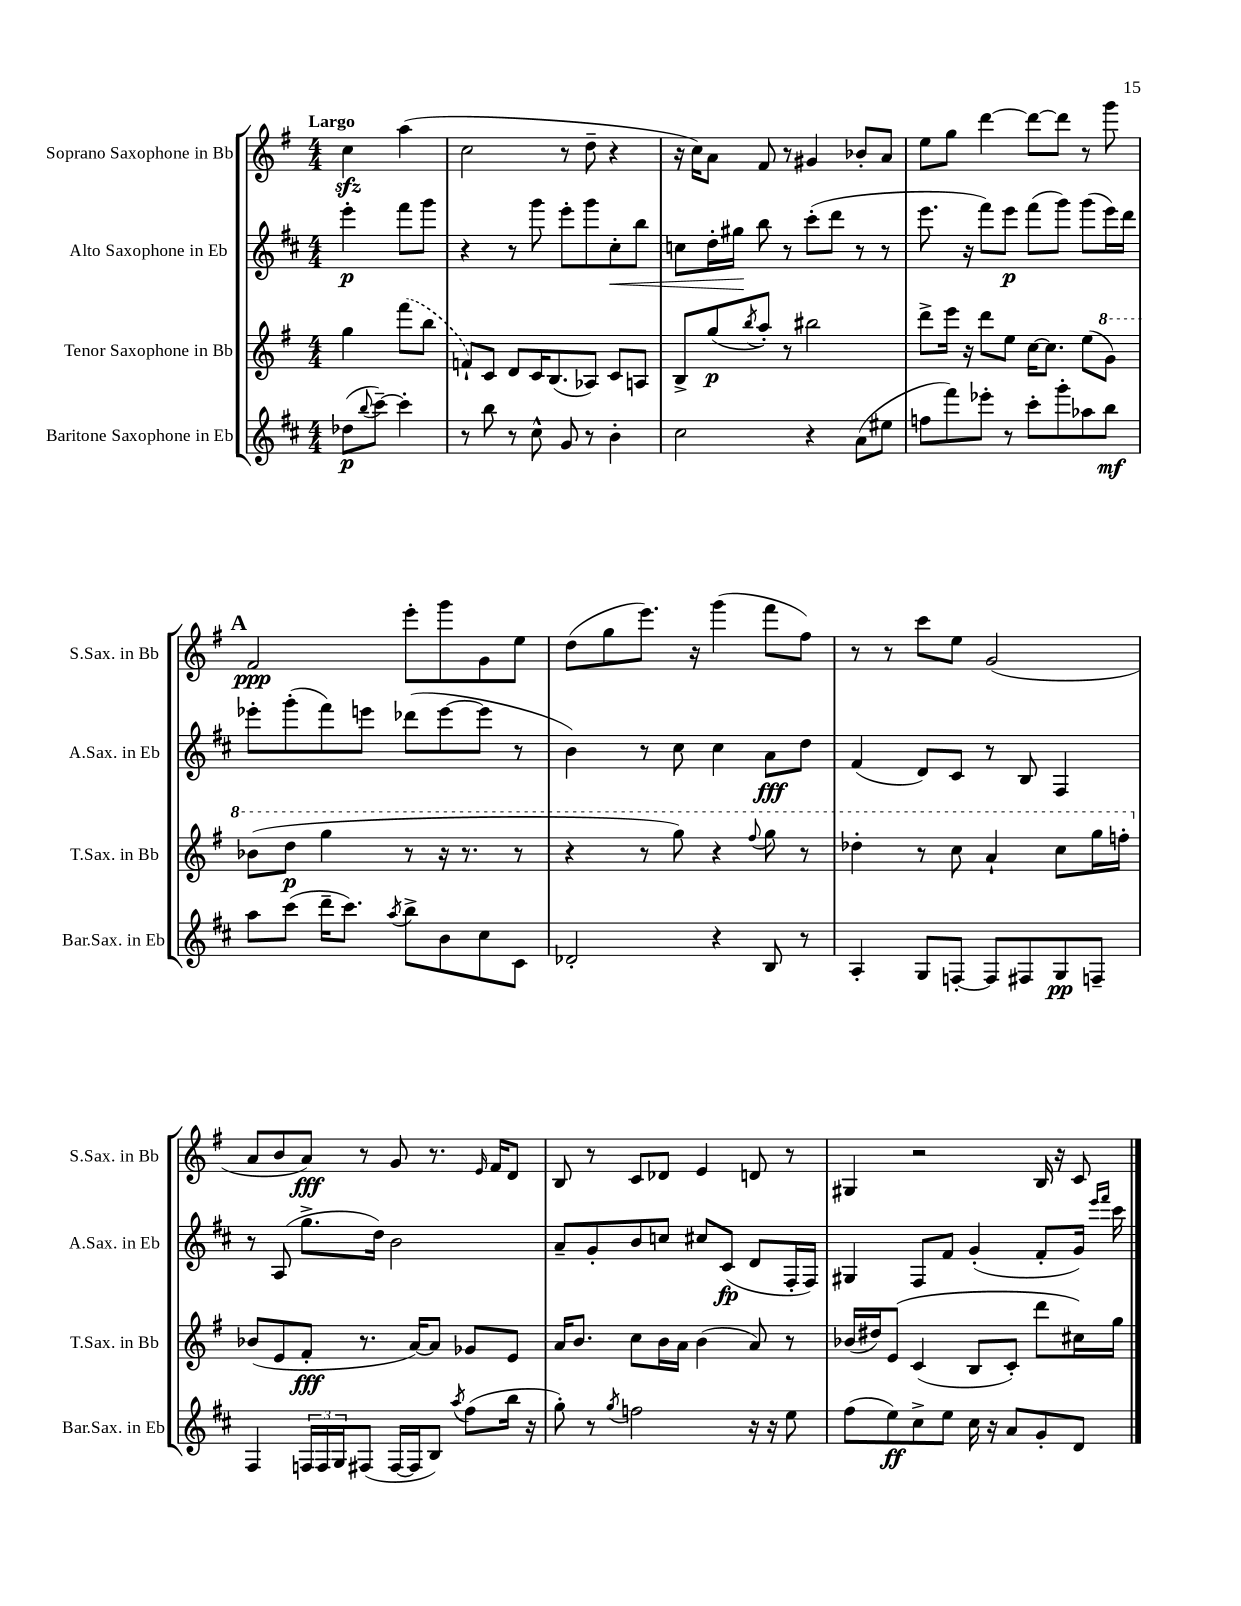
<<
\new StaffGroup <<
\new Staff = "s0" \with { instrumentName = "Soprano Saxophone in Bb" shortInstrumentName = "S.Sax. in Bb" } {
    \clef treble \key g \major \numericTimeSignature \time 4/4 \partial 2 \tempo "Largo"
    c''4\sfz a''4( |
    c''2 r8 d''8-- r4 |
    r16 c''16) a'8 fis'8 r8 gis'4 bes'8-. a'8 |
    e''8 g''8 d'''4~ d'''8~ d'''8 r8 g'''8 |
    \mark \markup { \bold "A" } fis'2\ppp e'''8-. g'''8 g'8 e''8 |
    d''8( g''8 e'''8.) r16 g'''4( fis'''8 fis''8) |
    r8 r8 c'''8 e''8 g'2( |
    a'8 b'8 a'8\fff) r8 g'8 r8. \grace { e'16 } fis'16 d'8 |
    b8 r8 c'8 des'8 e'4 d'8 r8 |
    gis4 r2 b16 r16 c'8 \bar "|." |
}
\new Staff = "s1" \with { instrumentName = "Alto Saxophone in Eb" shortInstrumentName = "A.Sax. in Eb" } {
    \clef treble \key d \major \numericTimeSignature \time 4/4 \partial 2
    e'''4-.\p fis'''8 g'''8 |
    r4 r8 g'''8 e'''8-. g'''8 cis''8-.\< b''8 |
    c''8 d''16-. gis''16\! b''8 r8 cis'''8-.( d'''8 r8 r8 |
    e'''8. r16 fis'''8) e'''8\p fis'''8( g'''8) g'''8( e'''16) d'''16 |
    \mark \markup { \bold "A" } ees'''8-. g'''8-.( fis'''8) e'''8 des'''8( e'''8~ e'''8 r8 |
    b'4) r8 cis''8 cis''4 a'8\fff d''8 |
    fis'4( d'8) cis'8 r8 b8 fis4 |
    r8 a8( g''8.-> d''16) b'2 |
    a'8-- g'8-. b'8 c''8 cis''8 cis'8\fp( d'8 fis16-. fis16) |
    gis4 fis8 fis'8 g'4-.( fis'8-. g'16) \grace { e'''16 fis'''16 } cis'''16 \bar "|." |
}
\new Staff = "s2" \with { instrumentName = "Tenor Saxophone in Bb" shortInstrumentName = "T.Sax. in Bb" } {
    \clef treble \key g \major \numericTimeSignature \time 4/4 \partial 2
    g''4 \once \slurDashed fis'''8( b''8 |
    f'8-!) c'8 d'8 c'16 b8.( aes8) c'8 a8 |
    b8-> g''8\p( \acciaccatura { b''8 } a''8-.) r8 bis''2 |
    d'''8-> e'''16 r16 d'''8 e''8 c''16~ c''8. e''8( \ottava #1 g''8) |
    \mark \markup { \bold "A" } bes''8( d'''8\p g'''4 r8 r16 r8. r8 |
    r4 r8 g'''8) r4 \appoggiatura { fis'''8 } g'''8 r8 |
    des'''4-. r8 c'''8 a''4-! c'''8 g'''16 f'''16-. \ottava #0 |
    bes'8( e'8 fis'8-.\fff r8. a'16~) a'8 ges'8 e'8 |
    a'16 b'8. c''8 b'16 a'16 b'4( a'8) r8 |
    bes'16( dis''16) e'8\( c'4( b8 c'8-.) d'''8 cis''16\) g''16 \bar "|." |
}
\new Staff = "s3" \with { instrumentName = "Baritone Saxophone in Eb" shortInstrumentName = "Bar.Sax. in Eb" } {
    \clef treble \key d \major \numericTimeSignature \time 4/4 \partial 2
    des''8\p( \appoggiatura { b''8 } cis'''8~--) cis'''4-. |
    r8 b''8 r8 cis''8-^ g'8 r8 b'4-. |
    cis''2 r4 a'8( eis''8 |
    f''8 fis'''8) ees'''8-. r8 cis'''8-. g'''8-. aes''8 b''8\mf |
    \mark \markup { \bold "A" } a''8 cis'''8( d'''16-- cis'''8.) \acciaccatura { a''8 } b''8-> b'8 cis''8 cis'8 |
    des'2-. r4 b8 r8 |
    a4-. g8 f8~-. f8 fis8 g8\pp f8-- |
    fis4 \tuplet 3/2 { f16 f16 g16 } fis8( fis16~ fis16 b8) \acciaccatura { a''8 } fis''8( b''16 r16 |
    g''8-.) r8 \acciaccatura { g''8 } f''2 r16 r16 e''8 |
    fis''8( e''8\ff) cis''8-> e''8 cis''16 r16 a'8 g'8-. d'8 \bar "|." |
}
>>
>>
\layout { \context { \Score \remove "Bar_number_engraver" } }
